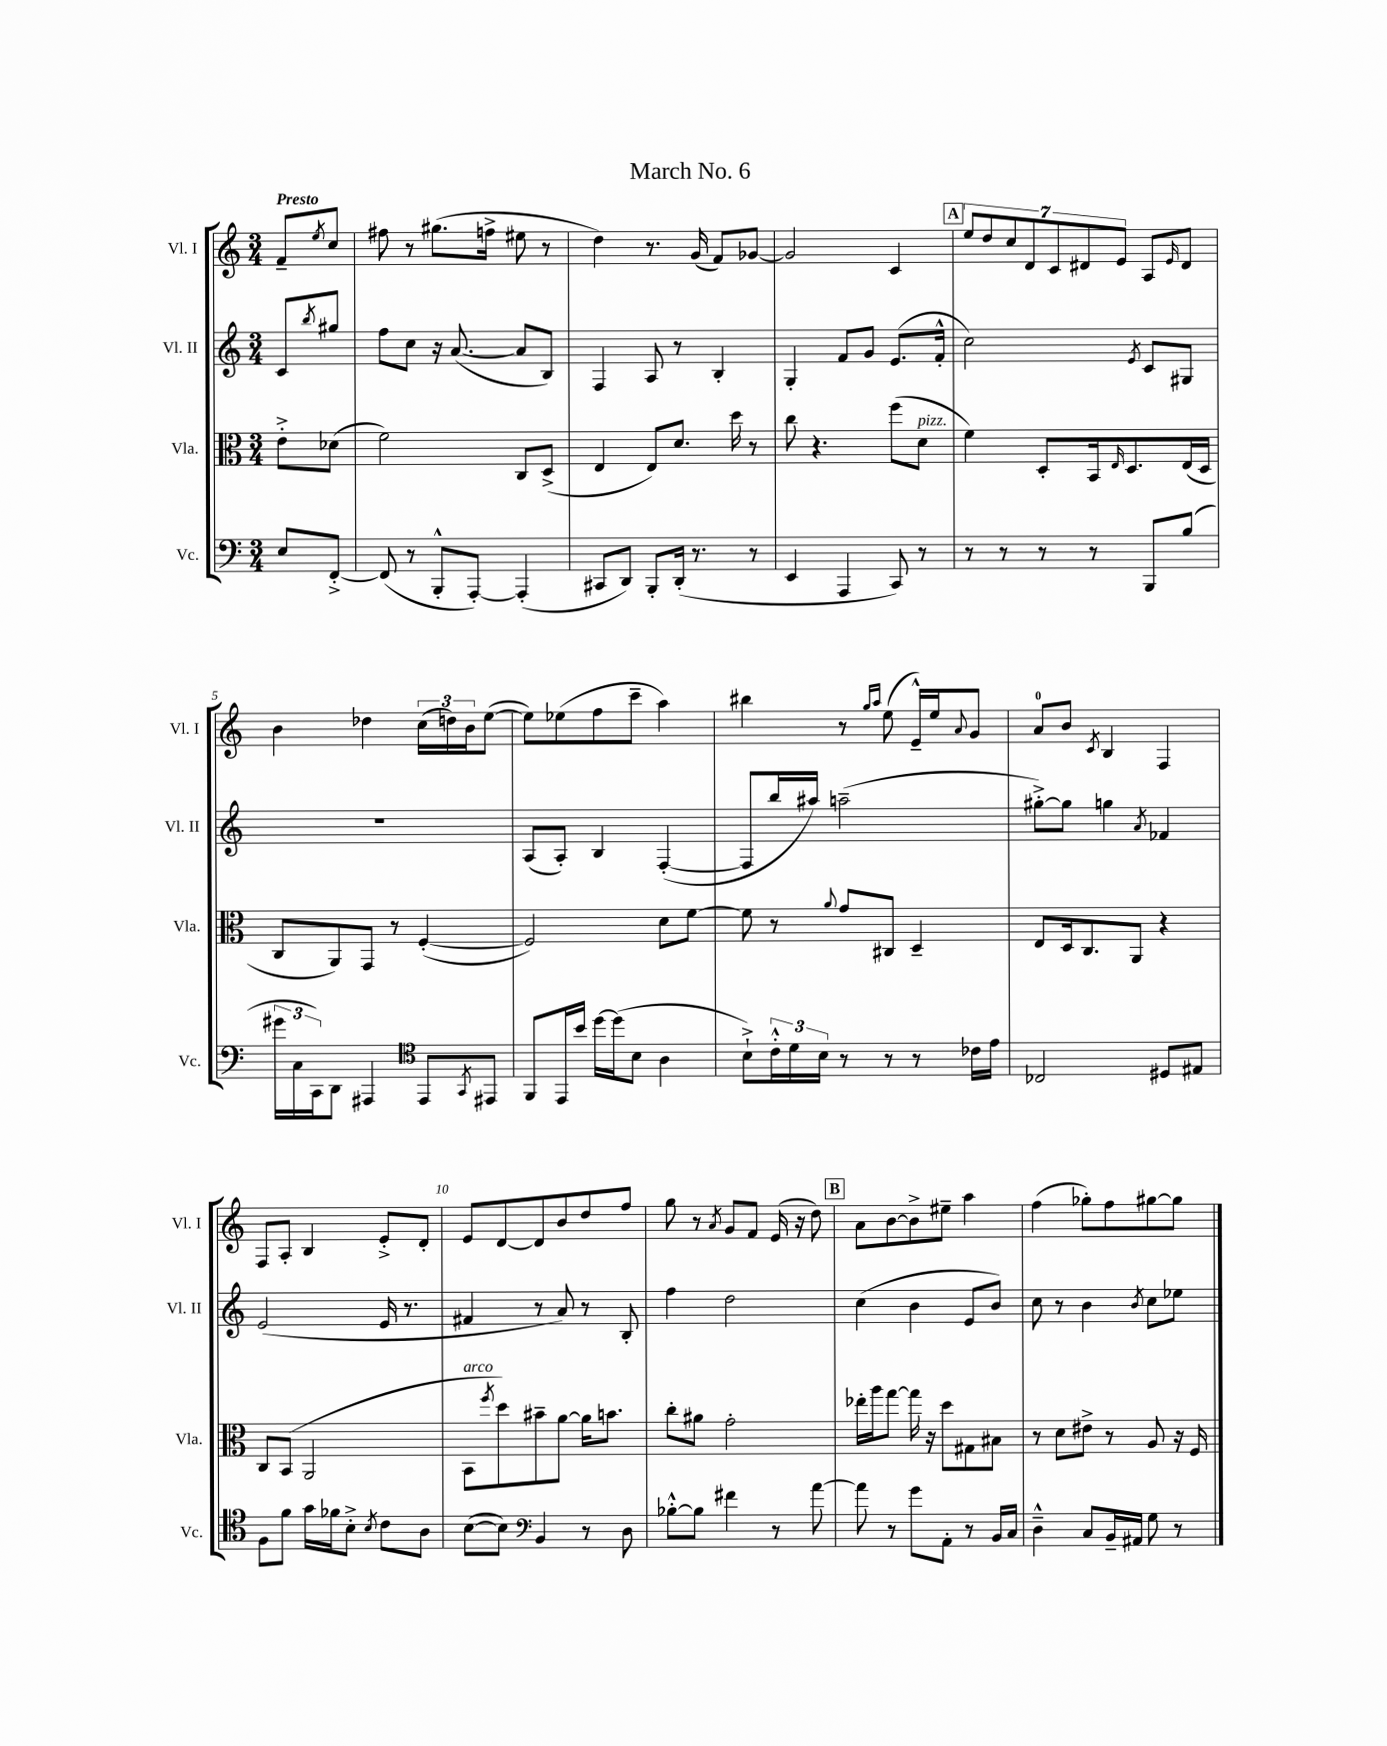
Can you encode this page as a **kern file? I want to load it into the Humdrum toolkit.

**kern	**kern	**kern	**kern
*part4	*part3	*part2	*part1
*staff4	*staff3	*staff2	*staff1
*I"Vc.	*I"Vla.	*I"Vl. II	*I"Vl. I
*I'Vc.	*I'Vla.	*I'Vl. II	*I'Vl. I
*clefF4	*clefC3	*clefG2	*clefG2
*k[]	*k[]	*k[]	*k[]
*M3/4	*M3/4	*M3/4	*M3/4
=	=	=	=
!	!	!	!LO:TX:a:B:t=Presto
8E/L	8e'^\L	8c/L	8f~/L
.	.	8qbb/	8qee/
[8FF'^/J	(8d-X\J	8gg#X/J	8cc/J
=1	=1	=1	=1
(8FF/]	2f\)	8ff\L	8ff#X\
8r	.	8cc\J	8r
8BBB'^^/L	.	16r	(8.gg#X\L
.	.	([8.a/	.
[8AAA'/J)	.	.	.
.	.	.	16ffn^\Jk
(4AAA'/]	8C/L	8a/L]	8ee#X\
.	(8D^/J	8B/J)	8r
=2	=2	=2	=2
8CC#X/L	4E/	4F/	4dd\)
8DD/J)	.	.	.
8BBB'/L	8E/L)	8A/	8.r
(16DD'/Jk	8.d/J	8r	.
8.r	.	.	(16g/
.	.	4B'/	8f/L)
.	16dd\	.	.
8r	8r	.	[8g-X/J
=3	=3	=3	=3
4EE/	8cc\	4G'/	2g-/]
.	4.r	.	.
4AAA/	.	8f/L	.
.	.	8g/J	.
8CC/)	(8ff\L	(8.e/L	4c/
!	!LO:TX:a:i:t=pizz.	!	!
8r	8d\J	.	.
.	.	16f'^^/Jk	.
!!LO:REH:place=s1:t=A
=4	=4	=4	=4
8r	4f\)	2cc\)	14ee/L
.	.	.	14dd/
8r	.	.	.
.	.	.	14cc/
.	.	.	14d/
8r	8D'/L	.	.
.	.	.	14c/
.	.	.	14d#X/
8r	16BB/k	.	.
.	.	.	14e/J
.	16qqE/	.	.
.	8.D/	.	.
.	.	8qe/	.
8BBB/L	.	8c/L	8A/L
.	.	.	16qqe/
(8B/J	(16E/L	8G#X/J	8d#/J
.	16D/JJ	.	.
!!LO:LB:g=z
=5	=5	=5	=5
24g#X\LL	8C/L	2.r	4b\
24C\	.	.	.
24CC\J)	.	.	.
8DD\J	8AA/)	.	.
4AAA#X/	8GG/J	.	4dd-X\
.	8r	.	.
*clefC4	*	*	*
8EE/L	([4F'/	.	(24cc\LL
.	.	.	24ddn\)
.	.	.	24b\J
8qGG/	.	.	.
8EE#X/J	.	.	([8ee\J
=6	=6	=6	=6
8FF/L	2F/])	(8A/L	8ee\L])
16EE/L	.	8A'/J)	(8ee-X\
16b/JJ	.	.	.
[16dd\LL	.	4B/	8ff\
(16dd\J]	.	.	.
8B\J	.	.	8ccc~\J
4A\	8d\L	([4F'/	4aa\)
.	[8f\J	.	.
=7	=7	=7	=7
8B`^\L)	8f\]	8F/L]	4bb#X\
24c'^^\L	8r	16bb/L	.
24d\	.	.	.
.	.	16aa#X/JJ)	.
24B\JJ	.	.	.
.	8qqa/	.	.
8r	8g/L	(2aan~\	8r
.	.	.	16qqgg/LL
.	.	.	16qqaa/JJ
8r	8C#X/J	.	(8ee\
8r	4D~/	.	16e~^^/LL)
.	.	.	16ee/J
.	.	.	8qqa/
16c-X\LL	.	.	8g/J
16e\JJ	.	.	.
=8	=8	=8	=8
2C-X/	8E/L	[8gg#X'^\L)	8a/L
.	16D/k	8gg#\J]	8b/J
.	8.C/	.	.
.	.	.	8qc/
.	.	4ggn\	4B/
.	8AA/J	.	.
.	.	8qa/	.
8D#X/L	4r	4f-X/	4F/
8E#X/J	.	.	.
!!LO:LB:g=z
=9	=9	=9	=9
8F\L	8C/L	(2e/	8F/L
8f\J	(8BB/J	.	8A'/J
16g\LL	2AA/	.	4B/
16f-X\J	.	.	.
8B'^\J	.	.	.
8qB/	.	.	.
8c\L	.	16e/	8e'^/L
.	.	8.r	.
8A\J	.	.	8d'/J
=10	=10	=10	=10
!	!LO:TX:a:i:t=arco	!	!
([8B\L	8BB\L	4f#X/	8e/L
.	8qff/	.	.
8B\J])	8dd\)	.	[8d/
*clefF4	*	*	*
4BB/	8b#X~\	8r	8d/]
.	[8a\J	8a/)	8b/
8r	16a\KL]	8r	8dd/
.	8.bn\J	.	.
8D\	.	8B'/	8ff/J
=11	=11	=11	=11
[8B-X'^^\L	8cc'\L	4ff\	8gg\
8B-\J]	8a#X\J	.	8r
.	.	.	8qa/
4f#X\	2g'\	2dd\	8g/L
.	.	.	8f/J
8r	.	.	(16e/
.	.	.	16r
[8a\	.	.	8dd\)
!!LO:REH:place=s1:t=B
=12	=12	=12	=12
8a\]	16ee-X'\LL	(4cc\	8a\L
.	16aa\J	.	.
8r	[8gg\J	.	[8b\
8g\L	16gg\]	4b\	8b^\]
.	16r	.	.
8AA'\J	8dd\L	.	8ee#X~\J
8r	8G#X\	8e/L	4aa\
16BB/LL	8B#X\J	8b/J)	.
16C/JJ	.	.	.
=13	=13	=13	=13
4D~^^\	8r	8cc\	(4ff\
.	8d\L	8r	.
8C/L	8e#X^\J	4b\	8gg-X'\L)
16BB~/L	8r	.	8ff\
16AA#X/JJ	.	.	.
.	.	8qb/	.
8G\	8A/	8cc\L	[8gg#X\
8r	16r	8ee-X\J	8gg#\J]
.	16F/	.	.
==	==	==	==
*-	*-	*-	*-
